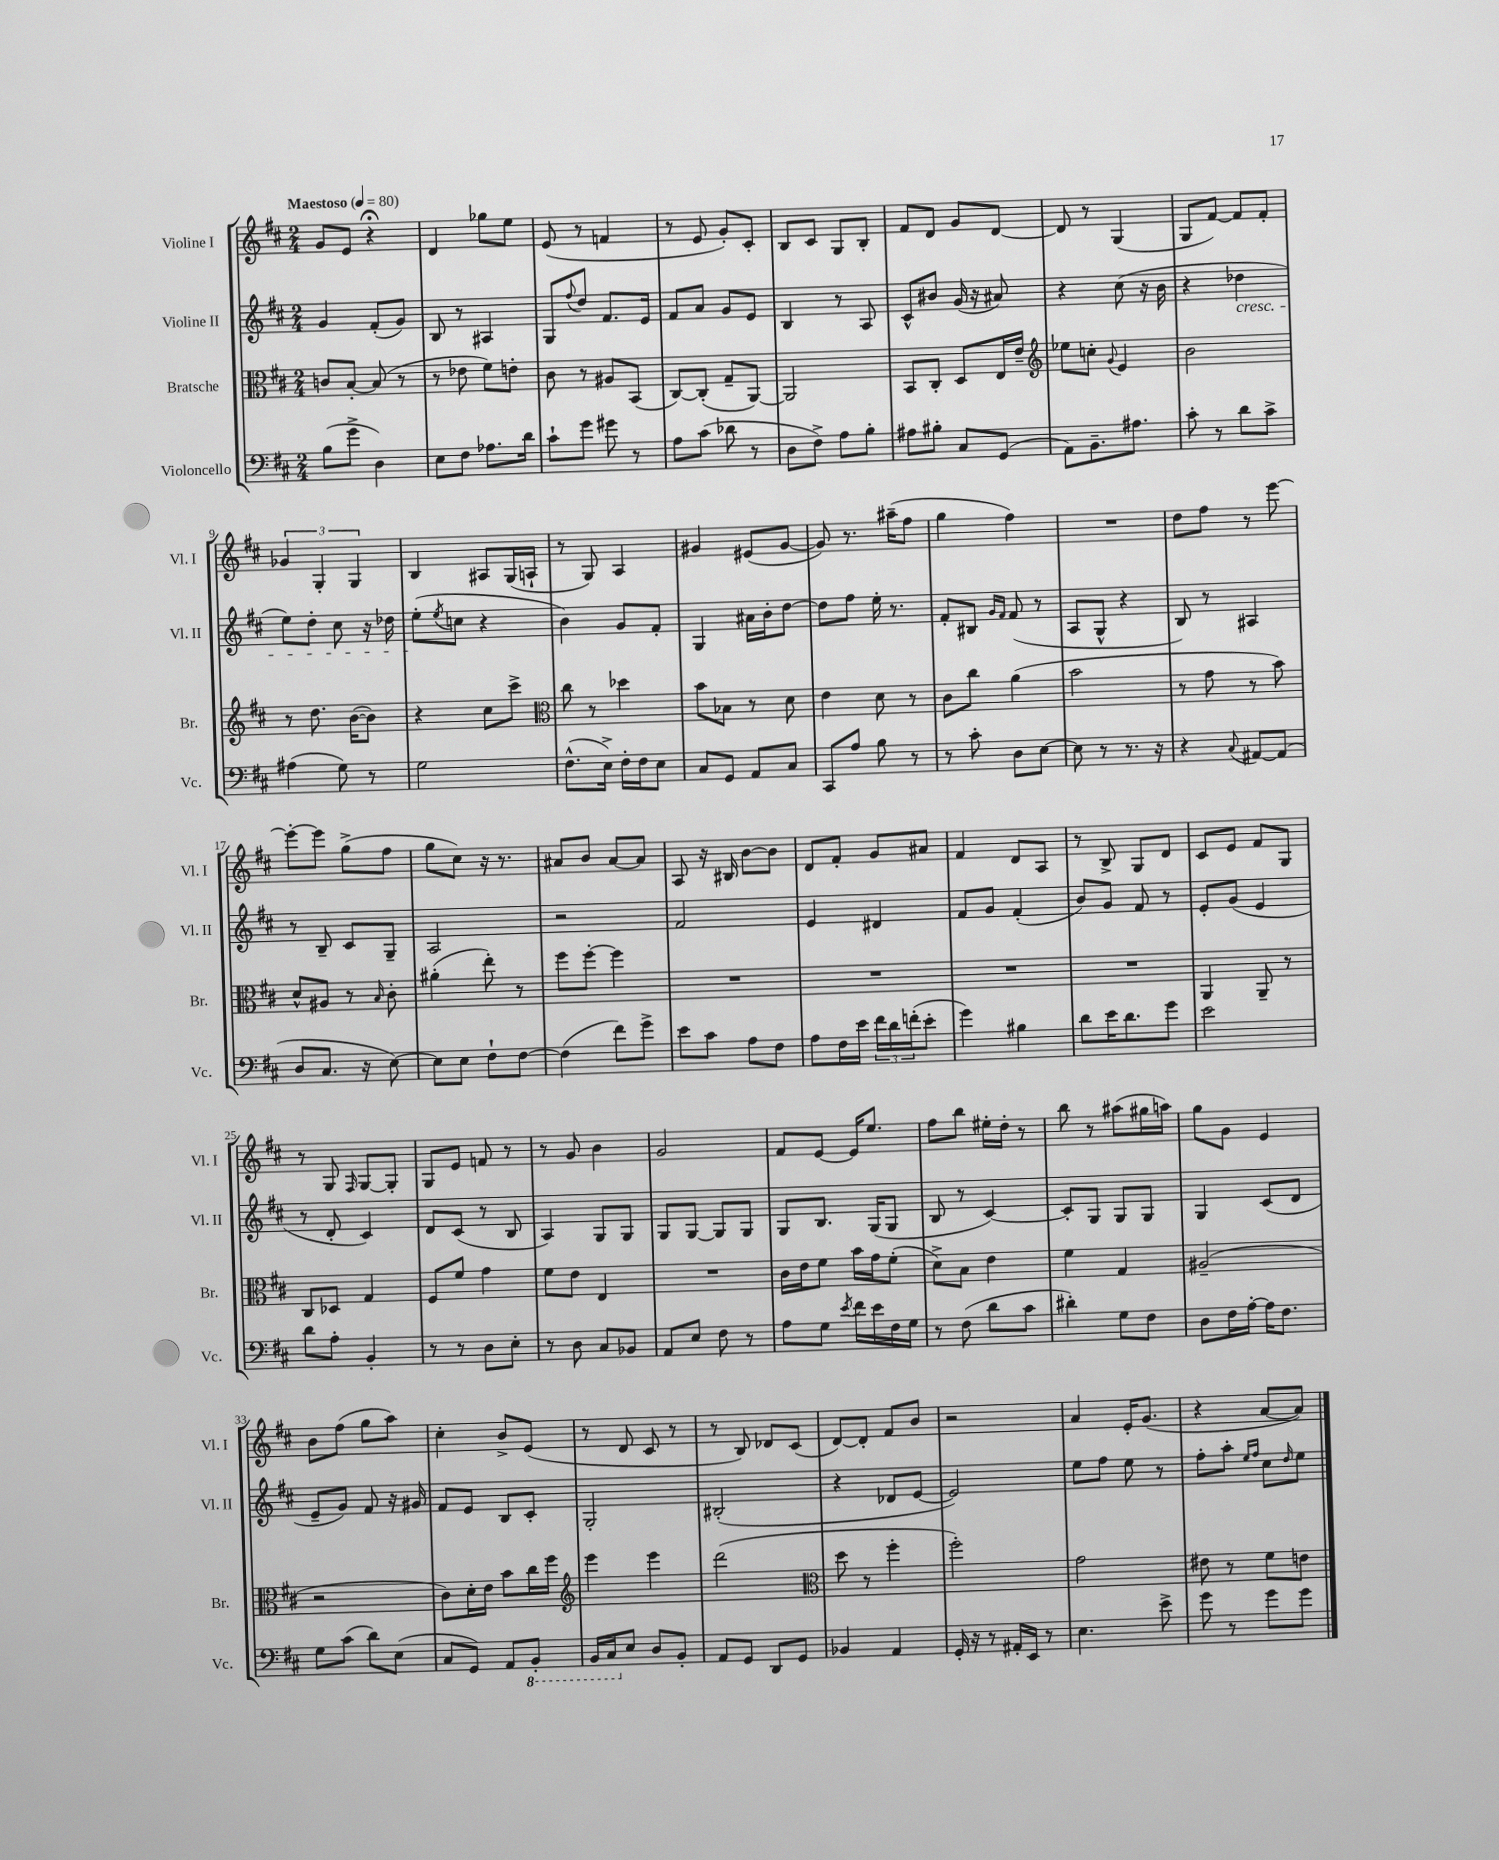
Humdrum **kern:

**kern	**kern	**kern	**kern
*staff4	*staff3	*staff2	*staff1
*clefF4	*clefC3	*clefG2	*clefG2
*k[f#c#]	*k[f#c#]	*k[f#c#]	*k[f#c#]
*M2/4	*M2/4	*M2/4	*M2/4
*MM80	*MM80	*MM80	*MM80
(8B	8c	4g	8g
8g^	[8B'	.	8e
4D)	(8B]	(8f#'	4r;
.	8r	8g)	.
=	=	=	=
8E	8r	8B	4d
8F#	8e-	8r	.
8.A-	8f#)	4A#	8gg-
.	8e'	.	8ee
16d	.	.	.
=	=	=	=
8c#`	8c#	8G	(8e
.	.	8qqff#	.
8g	8r	8dd	8r
8g#	8A#	8.f#	4f
8r	(8BB	.	.
.	.	16e	.
=	=	=	=
8A	[8C#)	8f#	8r
(8c#	(8C#']	8a	8e
8d-	8G~	8g	8g')
8r	[8AA)	8e	8c#'
=	=	=	=
8D	2AA]	4B	8B
8F#^)	.	.	8c#
8A	.	8r	8G
8B'	.	8A	8B'
=	=	=	=
8A#	8BB	8c#^^	8f#
8B#'	8C#'	8b#	8d
8C#	8D	(16g	8g
.	.	16r	.
(8GG	16E	8a#)	[8d
.	16e~	.	.
=	=	=	=
*	*clefG2	*	*
8AA)	8ee-	4r	8d]
8.BB~	8cc'	.	8r
.	8qqg	.	.
.	4e	(8cc#	(4G
8.A#	.	.	.
.	.	16r	.
.	.	16b	.
=	=	=	=
8c#'	2b	4r	8G
8r	.	.	[8f#)
8d	.	4dd-	8f#]
8c#^	.	.	8f#'
=	=	=	=
(4A#	8r	8ee)	6g-
.	8.dd	8dd'	.
.	.	.	6G'
8G)	.	8cc#	.
.	([16b	.	.
.	.	.	6G
8r	8b])	16r	.
.	.	16dd-	.
=	=	=	=
2G	4r	(8ee'	4B
.	.	8qee	.
.	.	8cc	.
.	8cc#	4r	8A#
.	8ccc#^	.	(16G
.	.	.	16A`
=	=	=	=
*	*clefC3	*	*
(8.F#^^	8cc#	4b)	8r
.	8r	.	8G)
16E^)	.	.	.
16F#'	4dd-	8g	4A
16F#	.	.	.
8E	.	8f#'	.
=	=	=	=
8C#	8b	4G	4g#
8GG	8B-	.	.
8AA	8r	16a#	(8e#
.	.	16b'	.
8C#	8d	[8dd	[8g#
=	=	=	=
8CC#	4e	8dd]	8g#])
8A	.	8ff#	8.r
8B	8d	16ee'	.
.	.	8.r	(16aa#~
8r	8r	.	8ff#
=	=	=	=
8r	8c#	8f#'	4gg
8c#'	8cc#	8B#	.
.	.	16qqg	.
.	.	16qqf#	.
8D	(4a	(8f#	4ff#)
[8E	.	8r	.
=	=	=	=
8E]	2b	8A	2r
8r	.	8G^^	.
8.r	.	4r	.
16r	.	.	.
=	=	=	=
4r	8r	8B)	8dd
.	8g	8r	8ff#
8qqC#	.	.	.
[8AA#	8r	4A#	8r
(8AA#]	8b)	.	[8eee
=	=	=	=
8D	8d^^	8r	8eee'_
8.C#	8A#	8B~	8eee]
.	8r	8c#	(8gg^
16r	.	.	.
.	16qqB	.	.
[8E)	8c#'	8G~	8ff#
=	=	=	=
8E]	(4a#'	2A	8gg
8E	.	.	8cc#)
8F#`	8ee')	.	16r
.	.	.	8.r
[8F#	8r	.	.
=	=	=	=
(4F#]	8ff#	2r	8a#
.	[8ff#'	.	8b
8f#)	4ff#]	.	[8a#
8g^	.	.	8a#]
=	=	=	=
8e	2r	2f#	8A
8c#	.	.	16r
.	.	.	16B#
8A	.	.	[8b
8F#	.	.	8b]
=	=	=	=
8A	2r	4e	8d
16F#	.	.	8f#'
16e	.	.	.
24f#	.	4d#	8g
24d	.	.	.
(24f'	.	.	.
8e'	.	.	8a#
=	=	=	=
4g)	2r	8f#	4f#
.	.	8g	.
4B#	.	(4f#'	8d
.	.	.	8A
=	=	=	=
8d	2r	8b)	8r
16e	.	8g	8B^
8.d	.	.	.
.	.	8f#	8G
8g	.	8r	8d
=	=	=	=
2e	4AA	8e'	8c#
.	.	(8g	8e
.	8AA~	4e	8f#
.	8r	.	8G
=	=	=	=
8d	8C#	8r	8r
8A'	8D-	8d'	8G
.	.	.	16qqF#
4BB'	4G	4c#)	[8G
.	.	.	8G']
=	=	=	=
8r	8F#	8d	8G
8r	8f#	(8c#	8e
8D	4g	8r	8f
8E'	.	8B	8r
=	=	=	=
8r	8f#	4A)	8r
8D	8e	.	8g
8C#	4E	8G	4b
8BB-	.	8G	.
=	=	=	=
8AA	2r	8G	2g
8E	.	[8G	.
8F#	.	8G]	.
8r	.	8G	.
=	=	=	=
8A	16c#	8G	8f#
.	16e	.	.
8G	8f#	8.B	[8e
8qe	.	.	.
16f#	16b	.	16e]
16e	16g	(16G	8.ee
16F#	(8f#'	8G	.
16G	.	.	.
=	=	=	=
8r	8d^)	8B	8ff#
(8F#	8B	8r	8bb
8d	4e	[4c#)	16ee#'
.	.	.	16dd'
8c#	.	.	8r
=	=	=	=
4d#')	4f#	8c#']	8bb
.	.	8G	8r
8G	4G	8G	(8aa#
8F#	.	8G	16gg#
.	.	.	16aa)
=	=	=	=
8D	(2A#~	4G	8gg
16F#	.	.	8g
[16A'	.	.	.
16A]	.	(8c#	4e
8.F#	.	.	.
.	.	8d	.
=	=	=	=
8G	2r	8e~	8b
(8c#	.	8g)	(8ff#
8d)	.	8f#	8gg
(8E	.	16r	8aa)
.	.	16g#	.
=	=	=	=
8C#	8c#)	8f#	4cc#'
8GG)	16d'	8e	.
.	16e	.	.
8AA	8b	8B	8b^
8BBB'	16cc#	8c#'	(8e
.	16ff#	.	.
=	=	=	=
*	*clefG2	*	*
16BBB	4eee	2G'	8r
16CC#	.	.	.
8E	.	.	8d
8D	4eee	.	8c#
8BB'	.	.	8r
=	=	=	=
8AA	(2ddd	(2B#'	8r
8GG	.	.	8B)
8DD	.	.	8d-
8GG	.	.	(8c#
=	=	=	=
*	*clefC3	*	*
4BB-	8dd	4r	[8d)
.	8r	.	8d']
4AA	4ff#'	8d-	8f#
.	.	[8e	8b
=	=	=	=
16GG'	2ff#')	2e])	2r
16r	.	.	.
8r	.	.	.
16AA#'	.	.	.
16EE	.	.	.
8r	.	.	.
=	=	=	=
4.E	2g	8ee	4a
.	.	8ff#	.
.	.	8ee	16e'
.	.	.	(8.g
8e^	.	8r	.
=	=	=	=
8g	8e#	8ff#'	4r
8r	8r	8aa'	.
.	.	16qqee	.
.	.	16qqff#	.
8g	8f#	8cc#	[8a
.	.	16qqdd	.
8g	8e	8ee	8a])
==	==	==	==
*-	*-	*-	*-
